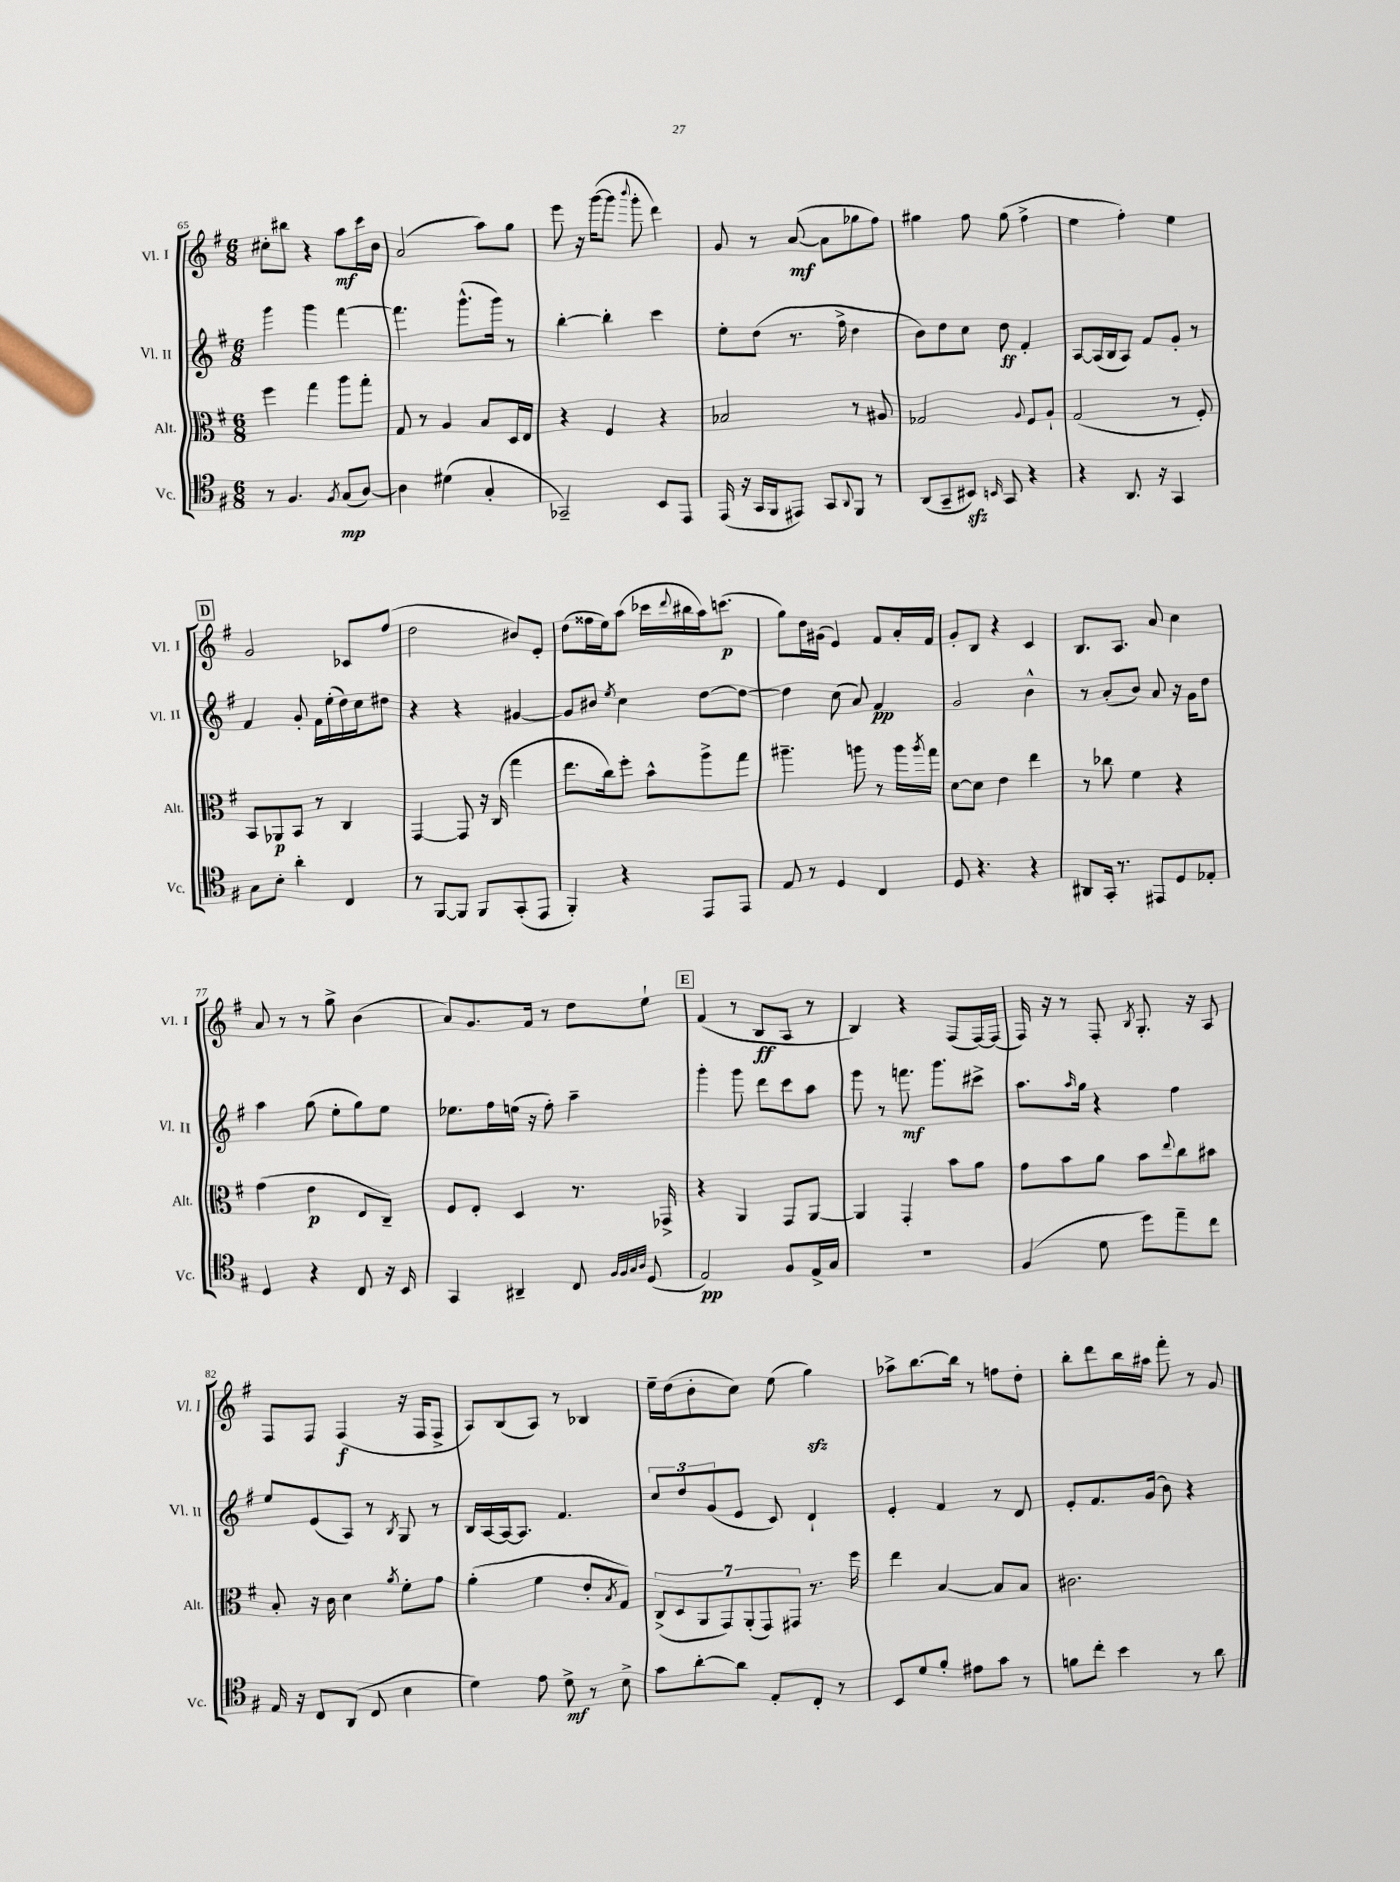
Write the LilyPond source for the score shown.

<<
\new StaffGroup <<
\new Staff = "s0" \with { instrumentName = "Vl. I" shortInstrumentName = "Vl. I" } {
    \clef treble \key g \major \numericTimeSignature \time 6/8
    cis''8-. bis''8 r4 a''8\mf c'''16 b'16 |
    a'2( a''8) g''8 |
    e'''8 r16 g'''16~( g'''8 \appoggiatura { b'''8 } g'''8-. d'''4) |
    g'8 r8 a'8~\mf( a'8 ges''8 fis''8) |
    gis''4 fis''8 gis''8( fis''4-> |
    e''4 fis''4-.) e''4 |
    \mark \markup { \box "D" } g'2 ces'8 fis''8( |
    d''2 bis'8) e'8-. |
    d''8( fisis''16 e''16) a''8( ces'''16 \appoggiatura { d'''8 } bis''16 a''16) c'''8.\p( |
    g''8) d''16 gis'16( e'4) fis'8 a'16-. fis'16 |
    g'8-. b8 r4 c'4 |
    b8. a8. a'8 c''4 |
    a'8 r8 r8 g''8-> b'4( |
    a'8) g'8. fis'16 r8 d''8 e''8-! |
    \mark \markup { \box "E" } fis'4( r8 b8\ff a8 r8 |
    b4) r4 fis8( fis16~) fis16( |
    fis16) r16 r8 fis8-. \acciaccatura { b8 } g8.-. r16 a8 |
    fis8 fis8 fis4\f( r16 fis16 fis8-> |
    a8) b8( a8) r8 bes4 |
    e''16-- d''16( b'8-. c''8) e''8( g''4\sfz) |
    aes''8-> b''8.~ b''16 r8 f''8 d''8-. |
    b''8-. d'''8 b''16 ais''16 fis'''8-. r8 g'8 \bar "|." |
}
\new Staff = "s1" \with { instrumentName = "Vl. II" shortInstrumentName = "Vl. II" } {
    \clef treble \key g \major \numericTimeSignature \time 6/8
    g'''4 g'''4 fis'''4~ |
    fis'''4. g'''8.-^( g'''16) r8 |
    b''4~-. b''4-. c'''4 |
    e''8-. d''8( r8. fis''16-> d''4 |
    b'8) d''8 c''8 d''8\ff fis'4-. |
    a8~ a16( b16 a8) fis'8 g'8-. r8 |
    \mark \markup { \box "D" } fis'4 g'8-. fis'16 e''16-.( d''16) c''16 dis''8 |
    r4 r4 gis'4~ |
    gis'8 bis'8 \acciaccatura { e''8 } c''4 d''8~ d''8~ |
    d''4 c''8( a'8) fis'4\pp |
    g'2 b'4-^ |
    r8 a'8-.( b'8) a'8 r16 g'16 d''8 |
    a''4 g''8( e''8-. g''8) e''8 |
    ees''8. fis''16 e''16( r16 fis''8-.) a''4-- |
    \mark \markup { \box "E" } g'''4-. g'''8 d'''8 c'''8 a''8 |
    e'''8 r8 f'''8.\mf g'''8. cis'''8-> |
    a''8. \grace { a''16 } g''16 r4 fis''4 |
    e''8 e'8( a8) r8 \acciaccatura { b8 } g8 r8 |
    b16 a16~ a16~ a8. fis'4. |
    \tuplet 3/2 { c''8 d''8 g'8( } e'8 c'8) d'4-! |
    e'4-. fis'4 r8 d'8 |
    e'8-. fis'8. g'16( b'8) r4 \bar "|." |
}
\new Staff = "s2" \with { instrumentName = "Alt." shortInstrumentName = "Alt." } {
    \clef alto \key g \major \numericTimeSignature \time 6/8
    fis''4 g''4 a''8 g''8-. |
    g8 r8 a4 b8 d16 e16 |
    r4 fis4 r4 |
    bes2 r8 ais8 |
    ges2 \appoggiatura { a8 } fis8 a8-! |
    g2( r8 fis8-.) |
    \mark \markup { \box "D" } b,8 aes,8\p b,8 r8 c4 |
    g,4~ g,8 r16 c16( g''4 |
    e''8. c''16) fis''8-. b'8-^ a''8-> g''8 |
    ais''4.-- a''8 r8 a''16 \acciaccatura { a''8 } g''16 |
    d'8~ d'8 e'4 e''4 |
    r8 ces''8 fis'4 r4 |
    g'4( e'4\p e8 c8--) |
    fis8 e8-. d4 r8. ges,16-> |
    \mark \markup { \box "E" } r4 a,4 g,8 a,8~ |
    a,4 g,4-. b'8 a'8 |
    g'8 b'8 a'8 b'8 \appoggiatura { e''8 } c''8 bis'8 |
    b8-. r16 c'16 d'4 \acciaccatura { a'8 } fis'8-. g'8 |
    a'4-.( fis'4 e'8-. \acciaccatura { b8 } g8) |
    \tuplet 7/4 { c8->( d8 a,8 g,8) a,8-.( g,8) gis,8 } r8. fis''16 |
    e''4 b4~ b8 b8 |
    cis'2. \bar "|." |
}
\new Staff = "s3" \with { instrumentName = "Vc." shortInstrumentName = "Vc." } {
    \clef tenor \key g \major \numericTimeSignature \time 6/8
    r8 fis4. \acciaccatura { fis8 } g8\mp( a8~) |
    a4 dis'4( g4-. |
    ges,2--) b,8 e,8 |
    e,16( r16 g,16 fis,16 eis,8) g,8 \appoggiatura { a,8 } fis,8 r8 |
    a,8( g,8-- bis,8\sfz) \grace { b,16 } g,8 r4 |
    r4 a,8. r16 g,4 |
    \mark \markup { \box "D" } g8 b8-. a'4-. c4 |
    r8 fis,8~ fis,8 fis,8 g,8-.( e,8 |
    fis,4-.) r4 e,8 e,8 |
    e8 r8 d4 c4 |
    d8 r4. r4 |
    ais,8 g,16-. r8. eis,8 d8 ees8-. |
    d4 r4 c8 r16 b,16 |
    g,4 ais,4-- c8 \grace { fis32 fis32 g32 a32 } d8( |
    \mark \markup { \box "E" } e2\pp) fis8 e16-> g16 |
    R2. |
    fis4( d'8 d''8) e''8-- c''8 |
    e16 r16 c8 a,8( c8 b4 |
    d'4) e'8 d'8->\mf r8 b8-> |
    g'8 a'8~-. a'8 e8-. c8-. r8 |
    b,8 d'8 fis'8-. eis'8 g'8 r8 |
    f'8 c''8-. b'4 r8 a'8 \bar "|." |
}
>>
>>
\layout { \context { \Score currentBarNumber = #65 } }
